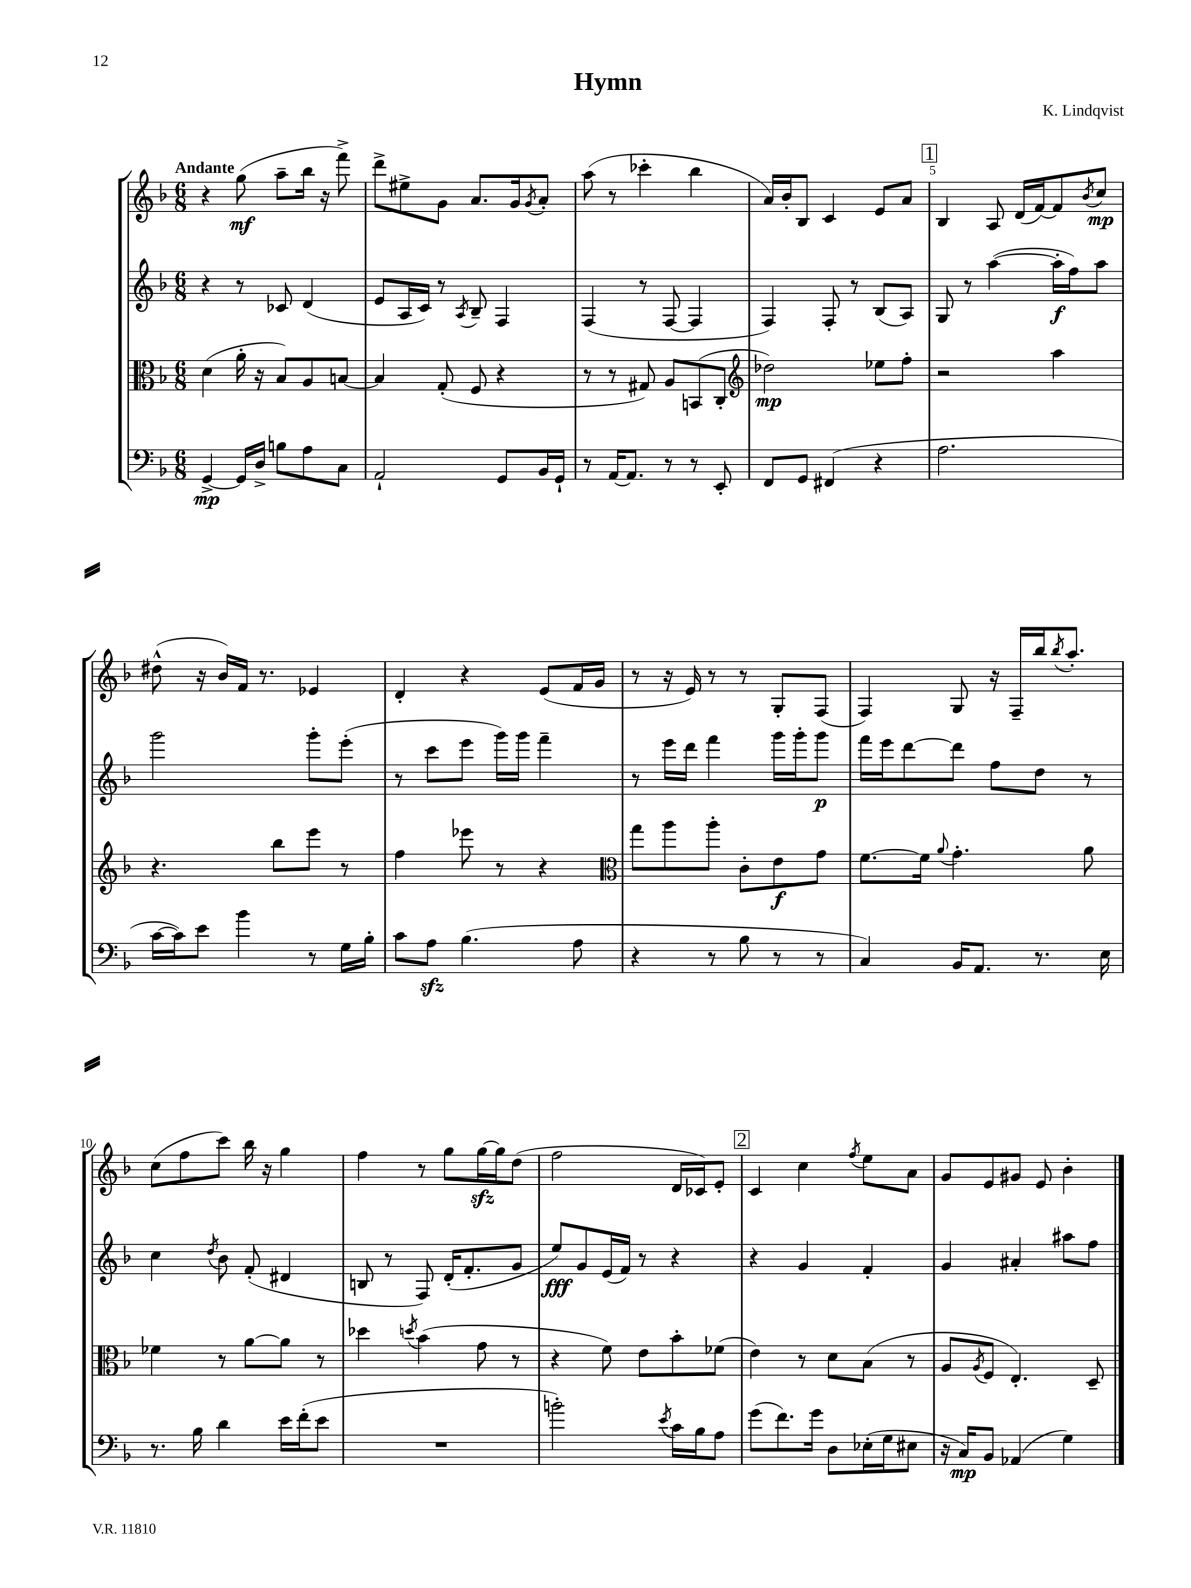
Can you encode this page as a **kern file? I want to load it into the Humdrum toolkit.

**kern	**kern	**kern	**kern
*staff4	*staff3	*staff2	*staff1
*clefF4	*clefC3	*clefG2	*clefG2
*k[b-]	*k[b-]	*k[b-]	*k[b-]
*M6/8	*M6/8	*M6/8	*M6/8
[4GG^/	(4d\	4r	4r
16GG/]LL	16a'\	8r	(8gg\
16D^/JJ	16r	.	.
8B\L	8B-/L)	8c-/	8aa~\L
8A\	8A/	(4d/	16bb-\Jk
.	.	.	16r
8C\J	[8B/J	.	8fff^\)
=	=	=	=
2AA`/	4B/]	8e/L	8ddd^\L
.	.	16A/L	8ee#^\
.	.	16c/JJ)	.
.	(8G'/	8r	8g\J
.	.	8qA/	.
.	8F/	8B-~/	8.a/L
8GG/L	4r	4F/	.
.	.	.	16g/k
.	.	.	8qg/
16BB-/L	.	.	8a'/J
16GG`/JJ	.	.	.
=	=	=	=
8r	8r	(4F/	(8aa\
[16AA/LK	8r	.	8r
8.AA/]J	.	.	.
.	8G#/)	8r	4ccc-'\
8r	8A/L	[8F/	.
8r	(8BB/	4F/]	4bb-\
8EE'/	8C'/J	.	.
=	=	=	=
*	*clefG2	*	*
8FF/L	2dd-\)	4F/)	16a/LL)
.	.	.	16b-'/J
8GG/J	.	.	8B-/J
(4FF#/	.	8F'/	4c/
.	.	8r	.
4r	8ee-\L	(8B-/L	8e/L
.	8ff'\J	8A/J)	8a/J
=	=	=	=
2.A\	2r	8G/	4B-/
.	.	8r	.
.	.	([4aa\	8A/
.	.	.	(16d/LL
.	.	.	[16f/J)
.	4aa\	16aa'\]LL	8f/]
.	.	16ff\J)	.
.	.	.	8qb-/
.	.	8aa\J	8cc/J
=	=	=	=
[16c\LL	4.r	2ggg\	(8dd#^^\
16c\]J)	.	.	.
8e\J	.	.	16r
.	.	.	16b-/LL)
4b-\	.	.	16f/JJ
.	.	.	8.r
.	8bb-\L	.	.
8r	8eee\J	8ggg'\L	4e-/
16G\LL	8r	(8eee'\J	.
16B-'\JJ	.	.	.
=	=	=	=
8c\L	4ff\	8r	4d'/
8A\J	.	8ccc\L	.
(4.B-\	8eee-\	8eee\J	4r
.	8r	16ggg\LL)	.
.	.	16ggg\JJ	.
.	4r	4fff~\	(8e/L
8A\	.	.	16f/L
.	.	.	16g/JJ
=	=	=	=
*	*clefC3	*	*
4r	8gg\L	8r	8r
.	8aa\	16eee\LL	16r
.	.	16ddd\JJ	16e/)
8r	8aa'\J	4fff\	8r
8B-\	8c'\L	.	8r
8r	8e\	16ggg\LL	8G'/L
.	.	16ggg'\J	.
8r	8g\J	8ggg\J	(8F/J
=	=	=	=
4C/)	[8.f\L	16fff\LL	4F/)
.	.	16eee\J	.
.	.	[8ddd\	.
.	16f\]Jk	.	.
.	8qqa/	.	.
16BB-/LK	4.g'\	8ddd\]J	8G/
8.AA/J	.	.	.
.	.	8ff\L	16r
.	.	.	16F~/LL
8.r	.	8dd\J	16bb-/J
.	.	.	8qbb-/
.	.	.	8.aa'/J
.	8a\	8r	.
16E\	.	.	.
=	=	=	=
8.r	4f-\	4cc\	(8cc\L
.	.	.	8ff\
16B-\	.	.	.
.	.	8qdd/	.
4d\	8r	8b-\	8ccc\J)
.	[8a\L	(8f'/	16bb-\
.	.	.	16r
16e\LL	8a\]J	4d#/	4gg\
(16f'\J	.	.	.
8e\J	8r	.	.
=	=	=	=
2.r	4dd-\	8B/	4ff\
.	.	8r	.
.	8qdd/	.	.
.	(4b-\	8F/)	8r
.	.	(16d'/LK	8gg\L
.	.	8.f'/	.
.	8g\	.	[16gg\L
.	.	.	16gg\]J
.	8r	8g/J	(8dd\J
=	=	=	=
2b'\)	4r	8ee/L)	2ff\
.	.	8g/	.
.	8f\)	(16e/L	.
.	.	16f/JJ)	.
.	8e\L	8r	.
8qe/	.	.	.
16c\LL	8b-'\	4r	16d/LL
16B-\J	.	.	16c-/J)
8A\J	(8f-\J	.	8e'/J
=	=	=	=
(8g\L	4e\)	4r	4c/
8.f\)	.	.	.
.	8r	4g/	4cc\
16g\Jk	.	.	.
8D\L	8d\L	.	.
.	.	.	8qff/
(16E-'\L	(8B-\J	4f'/	8ee\L
16G\J	.	.	.
8E#\J	8r	.	8a\J
=	=	=	=
16r	8A/L	4g/	8g/L
16C/LK)	.	.	.
.	8qA/	.	.
8BB-/J	8F/J	.	8e/
(4AA-/	4.E'/)	4a#'/	8g#/J
.	.	.	8e/
4G\)	.	8aa#\L	4b-'\
.	8D~/	8ff\J	.
==	==	==	==
*-	*-	*-	*-
